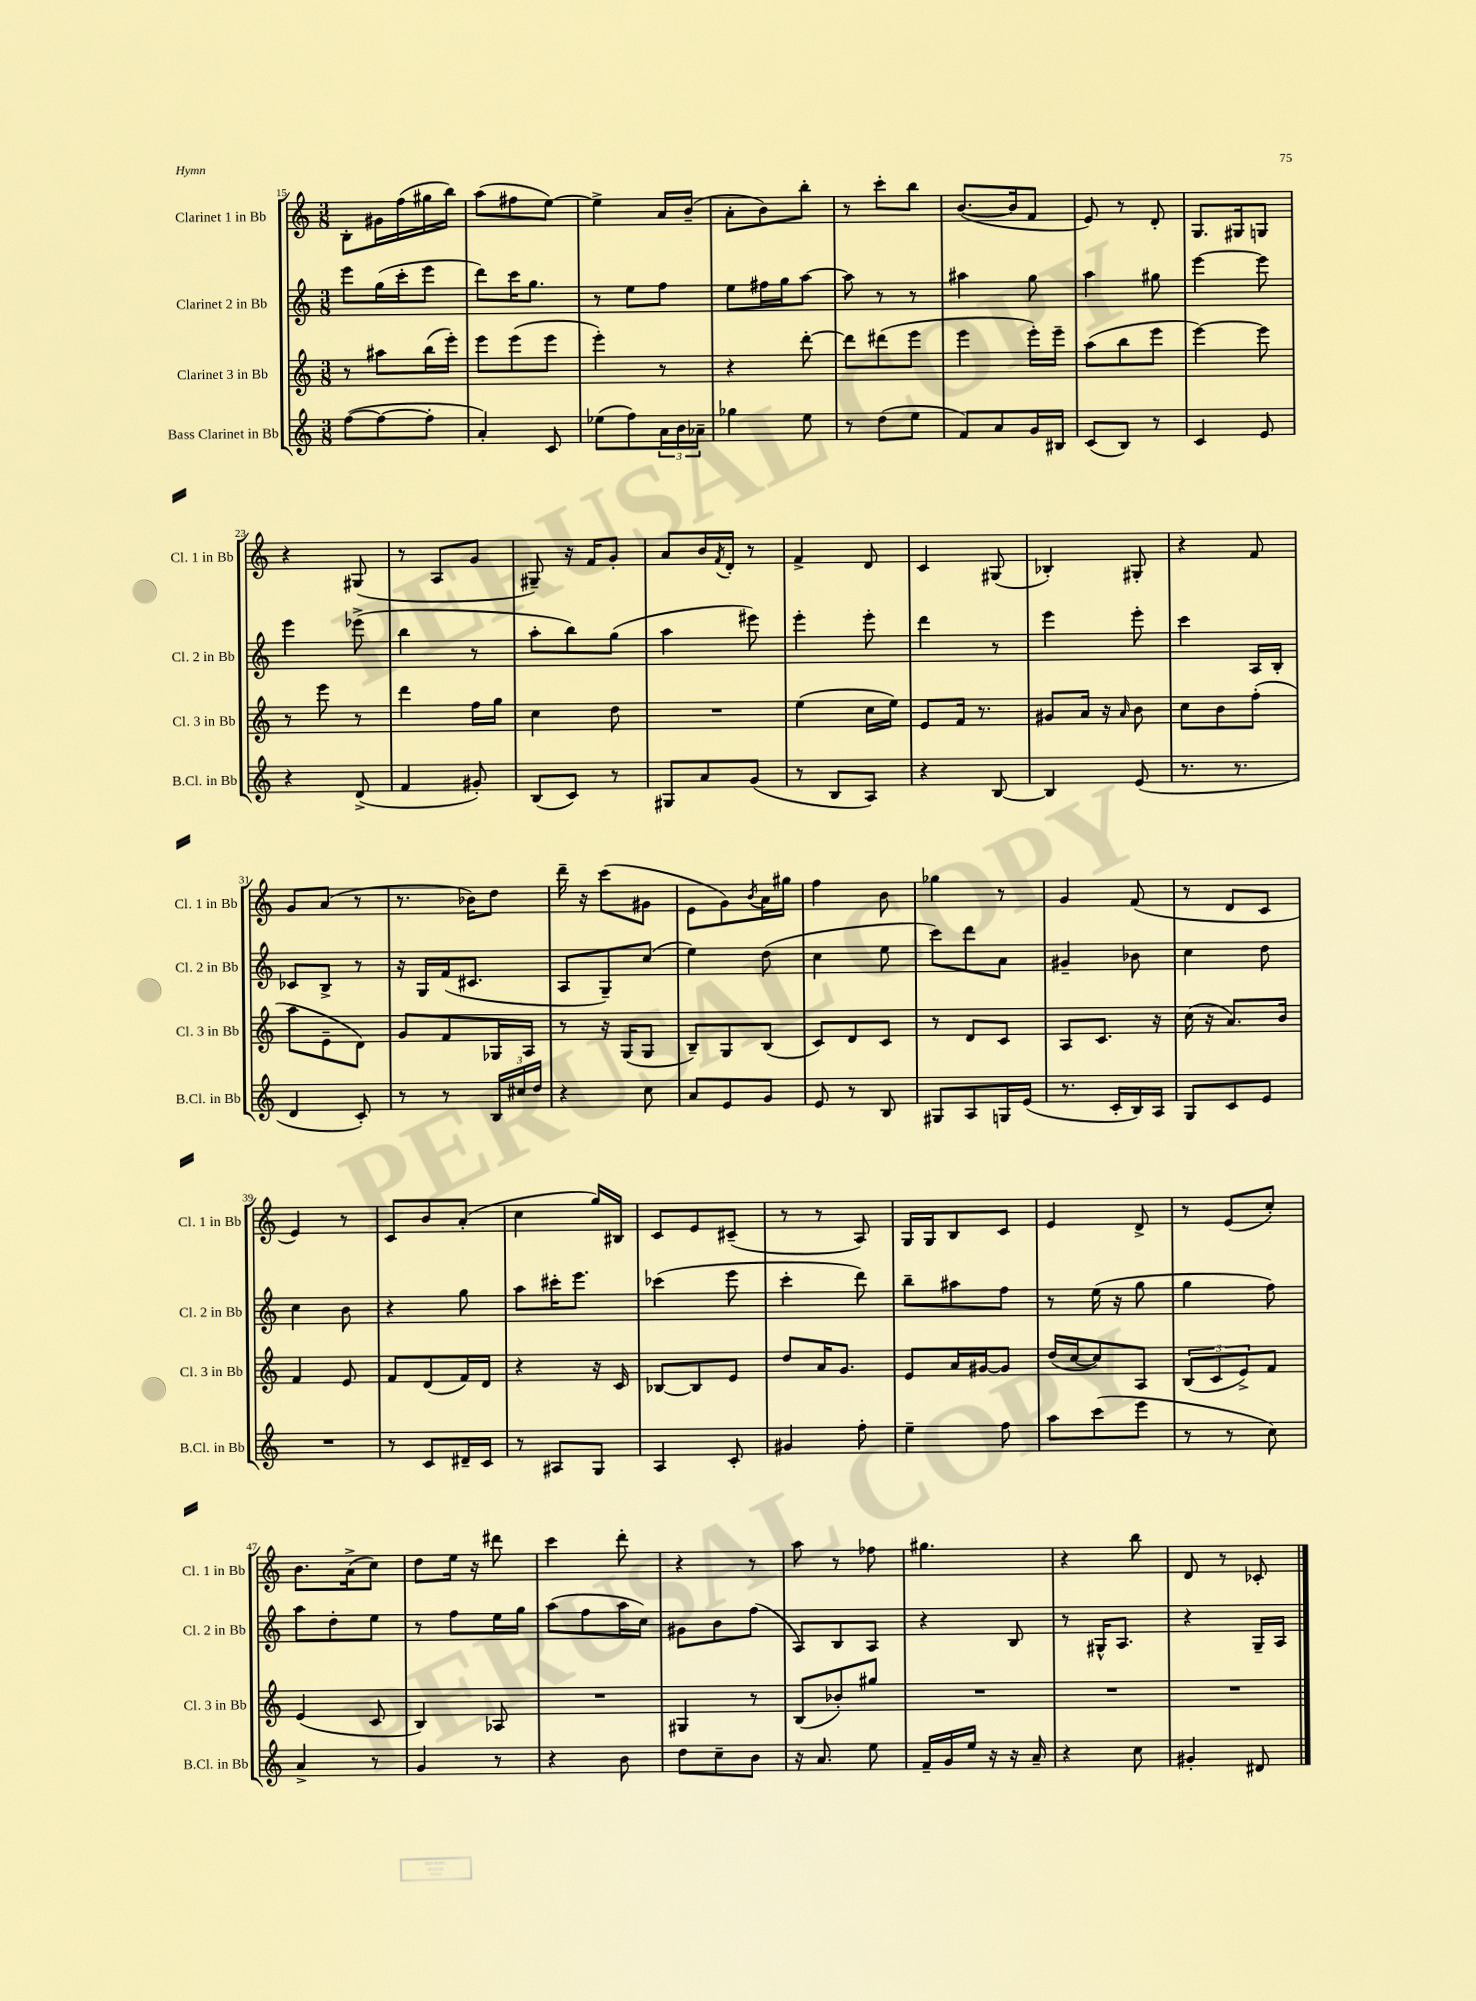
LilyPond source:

<<
\new StaffGroup <<
\new Staff = "s0" \with { instrumentName = "Clarinet 1 in Bb" shortInstrumentName = "Cl. 1 in Bb" } {
    \clef treble \key c \major \numericTimeSignature \time 3/8
    b8-. gis'16 f''16( gis''16 b''16) |
    a''8( fis''8 e''8~) |
    e''4-> a'16 b'16--( |
    a'8-. b'8) b''8-. |
    r8 c'''8-. b''8 |
    b'8.~( b'16 f'8 |
    e'8) r8 d'8-. |
    g8. gis16 g8 |
    r4 gis8( |
    r8 a8 g'8 |
    gis8--) r16 f'16 g'8-. |
    a'8 b'16 \acciaccatura { f'8 } d'16-. r8 |
    f'4-> d'8 |
    c'4 gis8( |
    bes4-.) gis8-. |
    r4 f'8 |
    g'8 a'8( r8 |
    r8. bes'16) d''8 |
    d'''16-- r16 c'''8( gis'8 |
    e'8 g'8) \acciaccatura { b'8 } a'16 gis''16 |
    f''4 b'8 |
    ges''4 r8 |
    g'4 f'8( |
    r8 d'8 c'8 |
    e'4) r8 |
    c'8 b'8 a'8-.( |
    c''4 g''16) bis16 |
    c'8 e'8 cis'8--( |
    r8 r8 a8) |
    g16 g16 b8 c'8 |
    e'4 d'8-> |
    r8 e'8( c''8-.) |
    b'8. a'16->( c''8) |
    d''8 e''16 r16 dis'''8 |
    c'''4 d'''8-. |
    r4 r8 |
    a''8 r8 fes''8 |
    gis''4. |
    r4 b''8 |
    d'8 r8 ces'8-. \bar "|." |
}
\new Staff = "s1" \with { instrumentName = "Clarinet 2 in Bb" shortInstrumentName = "Cl. 2 in Bb" } {
    \clef treble \key c \major \numericTimeSignature \time 3/8
    e'''8 g''16( c'''16-. e'''8 |
    d'''8) c'''16 g''8. |
    r8 e''8 f''8 |
    e''8 fis''16 g''16 a''8~ |
    a''8 r8 r8 |
    ais''4 g''8 |
    a''4 gis''8 |
    e'''4~ e'''8 |
    e'''4 ees'''8->( |
    b''4 r8 |
    a''8-. b''8) g''8( |
    a''4 eis'''8) |
    e'''4-. e'''8-. |
    d'''4 r8 |
    e'''4 e'''8-. |
    c'''4 a16 b16-. |
    ces'8 b8-> r8 |
    r16 g16 f'16( cis'8. |
    a8 g8--) c''8( |
    e''4) d''8( |
    c''4 e''8 |
    c'''8) d'''8 a'8 |
    gis'4-- bes'8 |
    c''4 d''8 |
    c''4 b'8 |
    r4 g''8 |
    a''8 cis'''16-. e'''8. |
    ces'''4( e'''8 |
    c'''4-. d'''8) |
    b''8-- ais''8 f''8 |
    r8 e''16( r16 g''8 |
    g''4 f''8) |
    a''8 d''8-. e''8 |
    r8 f''8 e''16 g''16 |
    a''8( f''8 a''16 c''16) |
    gis'8 b'8 f''8( |
    a8) b8 a8 |
    r4 b8 |
    r8 gis16-^ a8. |
    r4 g16-- a16 \bar "|." |
}
\new Staff = "s2" \with { instrumentName = "Clarinet 3 in Bb" shortInstrumentName = "Cl. 3 in Bb" } {
    \clef treble \key c \major \numericTimeSignature \time 3/8
    r8 ais''8 b''16( e'''16-.) |
    e'''8 e'''8( e'''8 |
    e'''4-.) r8 |
    r4 d'''8~-. |
    d'''8 dis'''8( e'''8 |
    e'''4 e'''16-.) e'''16-- |
    a''8( b''8 e'''8 |
    e'''4~) e'''8 |
    r8 e'''8 r8 |
    d'''4 f''16 g''16 |
    c''4 d''8 |
    R4. |
    e''4( c''16 e''16) |
    e'8 f'16 r8. |
    gis'8 a'16 r16 \grace { a'16 } b'8 |
    c''8 b'8 f''8-.( |
    a''8 e'8-- d'8) |
    g'8 f'8 ges16 a16 |
    r8 r16 g16( g8 |
    b8--) g8 b8( |
    c'8) d'8 c'8 |
    r8 d'8 c'8 |
    a8 c'8. r16 |
    c''16( r16 a'8.) b'16 |
    f'4 e'8 |
    f'8 d'8( f'16) d'16 |
    r4 r16 c'16 |
    bes8~ bes8 e'8 |
    d''8 a'16 g'8. |
    e'8 a'16 gis'16~ gis'8 |
    d''16( c''16~ c''8) a8 |
    \tuplet 3/2 { b8( c'8 e'8->) } f'8 |
    e'4( c'8 |
    b4) aes8 |
    R4. |
    gis4 r8 |
    b8( bes'8-.) gis''8 |
    R4. |
    R4. |
    R4. \bar "|." |
}
\new Staff = "s3" \with { instrumentName = "Bass Clarinet in Bb" shortInstrumentName = "B.Cl. in Bb" } {
    \clef treble \key c \major \numericTimeSignature \time 3/8
    f''8~( f''8~ f''8-. |
    a'4-.) c'8 |
    ees''8( f''8) \tuplet 3/2 { a'16 b'16 aes'16-- } |
    ges''4 e''8 |
    r8 d''8( e''8 |
    f'8) a'8 g'16 bis16 |
    c'8( b8) r8 |
    c'4 e'8 |
    r4 d'8->( |
    f'4 gis'8-.) |
    b8( c'8) r8 |
    gis8 a'8 g'8( |
    r8 b8 a8) |
    r4 b8~ |
    b4 e'8( |
    r8. r8. |
    d'4 c'8-.) |
    r8 r8 \tuplet 3/2 { b16 cis''16 d''16 } |
    r4 c''8 |
    a'8 e'8 g'8 |
    e'8 r8 b8 |
    gis8 a8 g16 e'16( |
    r8. c'16-. b16) a16 |
    g8 c'8 e'8 |
    R4. |
    r8 c'8 dis'16-- c'16 |
    r8 ais8 g8 |
    a4 c'8-. |
    gis'4 f''8-. |
    e''4-- f''8 |
    a''8 c'''8( e'''8 |
    r8 r8 c''8) |
    a'4-> r8 |
    g'4 r8 |
    r4 b'8 |
    d''8 c''8-- b'8 |
    r16 a'8. e''8 |
    f'16-- g'16 e''16 r16 r16 a'16-- |
    r4 c''8 |
    gis'4-. dis'8 \bar "|." |
}
>>
>>
\layout { \context { \Score currentBarNumber = #15 } }
